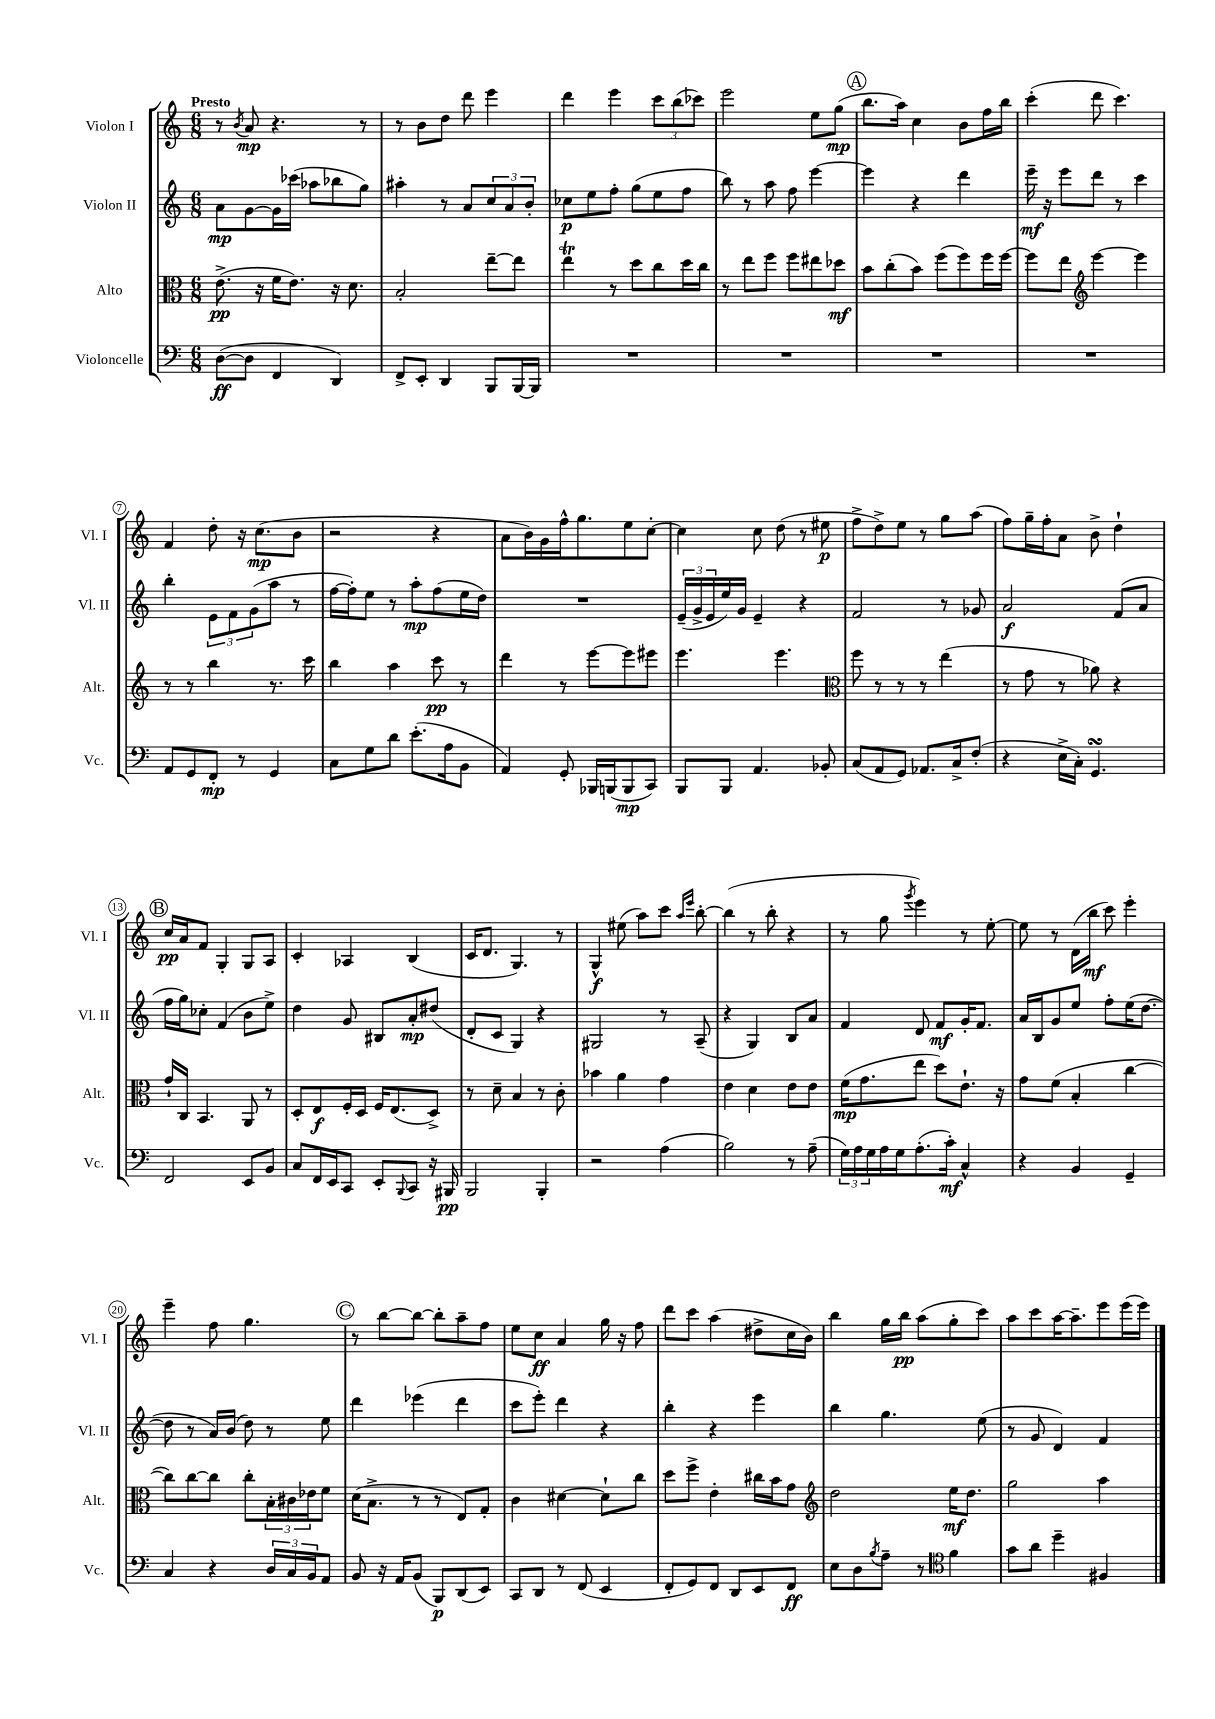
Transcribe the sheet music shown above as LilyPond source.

<<
\new StaffGroup <<
\new Staff = "s0" \with { instrumentName = "Violon I" shortInstrumentName = "Vl. I" } {
    \clef treble \key c \major \numericTimeSignature \time 6/8 \tempo "Presto"
    r8 \acciaccatura { b'8 } a'8\mp r4. r8 |
    r8 b'8 d''8 d'''8 e'''4 |
    d'''4 e'''4 \tuplet 3/2 { c'''8 b''8( ces'''8) } |
    e'''2 e''8 g''8\mp( |
    \mark \markup { \circle "A" } b''8. a''16) c''4 b'8 f''16 b''16 |
    c'''4-.( d'''8 c'''4.) |
    f'4 d''8-. r16 c''8.\mp( b'8 |
    r2 r4 |
    a'8 b'16) g'16 f''16-^ g''8. e''8 c''8~-. |
    c''4 c''8 d''8( r8 eis''8\p |
    f''8-> d''8->) e''8 r8 g''8 a''8( |
    f''8) g''16-- f''16-. a'8 b'8-> d''4-! |
    \mark \markup { \circle "B" } c''16\pp a'16 f'8 g4-. g8 a8 |
    c'4-. aes4 b4( |
    c'16 d'8. g4.) r8 |
    g4-^\f eis''8( a''8) c'''8 \grace { a''16 e'''16 } b''8~-. |
    b''4( r8 b''8-. r4 |
    r8 g''8 \acciaccatura { g'''8 } e'''4) r8 e''8~-. |
    e''8 r8 d'16( b''16\mf c'''8) e'''4-. |
    e'''4-- f''8 g''4. |
    \mark \markup { \circle "C" } r8 b''8~ b''8~ b''8-. a''8-- f''8 |
    e''8 c''8\ff a'4 g''16 r16 f''8 |
    d'''8 c'''8 a''4( dis''8-> c''16 b'16) |
    b''4 g''16 b''16\pp a''8( g''8-. c'''8) |
    a''8 c'''8 a''16~ a''8.-- e'''8 e'''16( e'''16) \bar "|." |
}
\new Staff = "s1" \with { instrumentName = "Violon II" shortInstrumentName = "Vl. II" } {
    \clef treble \key c \major \numericTimeSignature \time 6/8
    a'8\mp g'8~ g'16 ces'''16( aes''8 bes''8 g''8) |
    ais''4-. r8 a'8 \tuplet 3/2 { c''8 a'8 b'8-. } |
    ces''8\p e''8 f''8-. g''8( e''8 f''8 |
    b''8) r8 a''8 f''8 e'''4~ |
    \mark \markup { \circle "A" } e'''4 r4 d'''4 |
    e'''16--\mf r16 e'''8 d'''8 r8 c'''4 |
    b''4-. \tuplet 3/2 { e'8 f'8 g'8( } a''8 r8 |
    f''16~ f''16-.) e''8 r8 a''8-.\mp f''8( e''16 d''16) |
    R2. |
    \tuplet 3/2 { e'16--( g'16-> e'16 } e''16) g'16 e'4-- r4 |
    f'2 r8 ges'8 |
    a'2\f f'8( a'8 |
    \mark \markup { \circle "B" } f''16 g''16) ces''8-. f'4( b'8 e''8->) |
    d''4 g'8 bis8 a'8-.\mp dis''8( |
    d'8-. c'8 g4) r4 |
    gis2 r8 a8--( |
    r4 g4) b8 a'8 |
    f'4 d'8 f'8\mf g'16-. f'8. |
    a'16 b16 g'8 e''8 f''8-. e''16( d''8.~ |
    d''8 r8 a'16) b'16( d''8) r8 e''8 |
    \mark \markup { \circle "C" } d'''4 ees'''4( d'''4 |
    c'''8 e'''8-.) d'''4 r4 |
    b''4-. r4 e'''4 |
    b''4 g''4. e''8( |
    r8 g'8 d'4) f'4 \bar "|." |
}
\new Staff = "s2" \with { instrumentName = "Alto" shortInstrumentName = "Alt." } {
    \clef alto \key c \major \numericTimeSignature \time 6/8
    e'8.->\pp( r16 f'16 e'8.) r16 d'8. |
    b2-. e''8~-- e''8 |
    e''4\trill r8 d''8 c''8 d''16 c''16 |
    r8 e''8 f''8 f''8 eis''8 des''8\mf |
    \mark \markup { \circle "A" } b'8 c''8-.( b'8) f''8( f''8) f''16 f''16~ |
    f''8 e''8 \clef treble e'''4~ e'''4 |
    r8 r8 b''4 r8. c'''16 |
    b''4 a''4 c'''8\pp r8 |
    d'''4 r8 e'''8~ e'''8 eis'''8 |
    e'''4. e'''4. |
    \clef alto f''8 r8 r8 r8 e''4( |
    r8 g'8 r8 aes'8) r4 |
    \mark \markup { \circle "B" } g'16-! c16 b,4. a,8 r8 |
    d8-. e8\f f16-. d16 f16 e8.( d8->) |
    r8 d'8-- b4 r8 c'8-. |
    bes'4 a'4 g'4 |
    e'4 d'4 e'8 e'8 |
    f'16\mp( g'8. e''8 d''8) e'8.-! r16 |
    g'8 f'8( b4-. c''4~ |
    c''8) c''8~ c''8 c''8-. \tuplet 3/2 { b16-. cis'16 ees'16 } f'8 |
    \mark \markup { \circle "C" } d'16( b8.-> r8 r8 e8) g8-. |
    c'4 dis'4~ dis'8-! c''8 |
    d''8 f''8-> e'4-. cis''16 b'16 g'8 |
    \clef treble d''2 e''16\mf d''8. |
    g''2 a''4 \bar "|." |
}
\new Staff = "s3" \with { instrumentName = "Violoncelle" shortInstrumentName = "Vc." } {
    \clef bass \key c \major \numericTimeSignature \time 6/8
    d8~\ff( d8 f,4 d,4) |
    f,8-> e,8-. d,4 b,,8 b,,16~ b,,16 |
    R2. |
    R2. |
    \mark \markup { \circle "A" } R2. |
    R2. |
    a,8 g,8 f,8-.\mp r8 g,4 |
    c8 g8 d'8 e'8.-.( a16 b,8 |
    a,4) g,8-. bes,,16 b,,16( b,,8\mp c,8) |
    b,,8 b,,8 a,4. bes,8-. |
    c8( a,8 g,8) aes,8. c16-> f8-.( |
    r4 e16-> c16-.) g,4.\turn |
    \mark \markup { \circle "B" } f,2 e,8 b,8 |
    c8 f,16 e,16 c,8 e,8-. \appoggiatura { b,,8 } c,8 r16 bis,,16\pp |
    b,,2 b,,4-. |
    r2 a4( |
    b2) r8 a8--( |
    \tuplet 3/2 { g16) a16 g16 } a16 g16 a8.-.( c'16-.\mf) c4-^ |
    r4 b,4 g,4-- |
    c4 r4 \tuplet 3/2 { d16 c16 b,16 } a,8 |
    \mark \markup { \circle "C" } b,8 r16 a,16 b,8( b,,8\p) d,8( e,8) |
    c,8 d,8 r8 f,8( e,4 |
    f,8-. g,8) f,8 d,8 e,8 f,8\ff |
    e8 d8 \acciaccatura { b8 } a8-- r8 \clef tenor f'4 |
    g'8 a'8 d''4-- fis4 \bar "|." |
}
>>
>>
\layout { \context { \Score \override BarNumber.stencil = #(make-stencil-circler 0.1 0.3 ly:text-interface::print) } }
